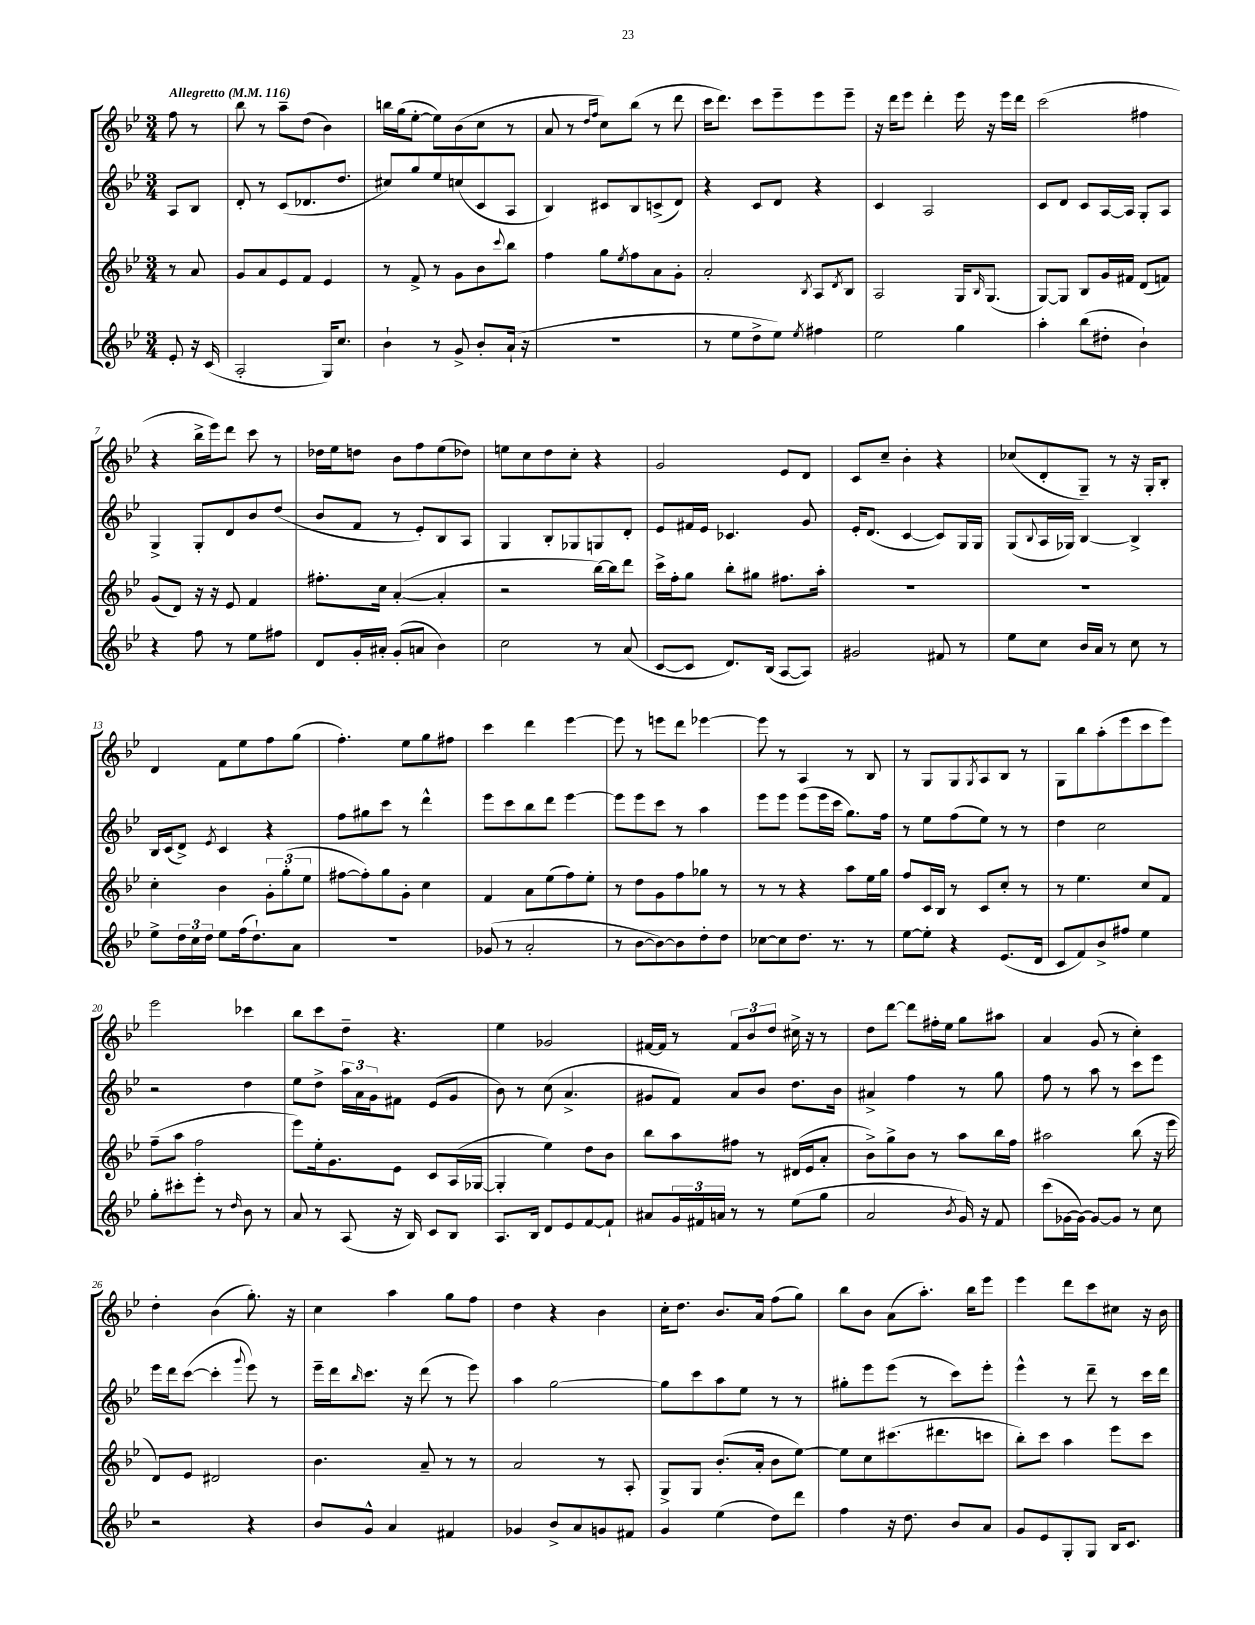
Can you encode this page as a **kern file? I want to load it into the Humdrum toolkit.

**kern	**kern	**kern	**kern
*part4	*part3	*part2	*part1
*staff4	*staff3	*staff2	*staff1
*clefG2	*clefG2	*clefG2	*clefG2
*k[b-e-]	*k[b-e-]	*k[b-e-]	*k[b-e-]
*M3/4	*M3/4	*M3/4	*M3/4
*MM116	*MM116	*MM116	*MM116
=	=	=	=
!	!	!	!LO:TX:a:B:t=Allegretto
8e-'/	8r	8A/L	8ff\
16r	8a/	8B-/J	8r
(16c/	.	.	.
=1	=1	=1	=1
2A'/	8g/L	8d'/	8bb-\
.	8a/	8r	8r
.	8e-/	(8c/L	8aa~\L
.	8f/J	8.d-X/	(8dd\J
16G/KL)	4e-/	.	4b-\)
8.cc/J	.	8.dd/J	.
=2	=2	=2	=2
4b-`\	8r	8cc#X/L)	16bbn\LL
.	.	.	(16gg\J
.	8f^/	8gg/	[8ee-'\J
8r	8r	8ee-/	8ee-\L])
8g^/	8g\L	(8ccn/	(8b-\
8b-'/L	8b-\	8c/	8cc\J
.	8qqccc/	.	.
(16a`/Jk	8bb-\J	8A/J	8r
16r	.	.	.
=3	=3	=3	=3
2.r	4ff\	4B-/)	8a/
.	.	.	8r
.	.	.	16qqdd/LL
.	.	.	16qqff/JJ
.	8gg\L	8c#X/L	8cc\L)
.	8qee-/	.	.
.	8ff\	8B-/	(8bb-\J
.	8a\	(8cn^/	8r
.	8g'\J	8d/J)	8ddd\
=4	=4	=4	=4
8r	2a'/	4r	16ccc\KL
.	.	.	8.ddd\J)
8ee-\L	.	.	.
8dd^\	.	8c/L	8ccc\L
8ee-\J)	.	8d/J	8eee-~\
8qee-/	8qB-/	.	.
4ff#X\	8A/L	4r	8eee-\
.	8qd/	.	.
.	8B-/J	.	8eee-~\J
=5	=5	=5	=5
2ee-\	2A/	4c/	16r
.	.	.	16ddd\KL
.	.	.	8eee-\J
.	.	2A/	4ddd'\
4gg\	16G/KL	.	16eee-\
.	16qqB-/	.	.
.	(8.G/J	.	16r
.	.	.	16eee-\LL
.	.	.	16ddd\JJ
=6	=6	=6	=6
4aa'\	[8G/L)	8c/L	(2ccc\
.	8G/J]	8d/J	.
(8bb-\L	8B-/L	8c/L	.
8dd#X'\J	16g/L	[16A/L	.
.	16f#X/JJ	16A/JJ]	.
4b-`\)	(8d/L	8G'/L	4ff#X\
.	8fn/J)	8A/J	.
!!LO:LB:g=z
=7	=7	=7	=7
4r	(8g/L	4G^/	4r
.	8d/J)	.	.
8ff\	16r	8G'/L	16bb-^\LL
.	16r	.	16eee-\J)
8r	8e-/	8d/	8ddd\J
8ee-\L	4f/	8b-/	8ccc\
8ff#X\J	.	(8dd/J	8r
=8	=8	=8	=8
8d/L	8.ff#X'\L	8b-/L	16dd-X\LL
.	.	.	16ee-\J
16g'/L	.	8f/J	8ddn\J
16a#X'/JJ	16cc\Jk	.	.
(8g'/L	([4a'/	8r	8b-\L
8an/J	.	8e-'/L)	8ff\
4b-\)	4a'/]	8B-/	(8ee-\
.	.	8A/J	8dd-X\J)
=9	=9	=9	=9
2cc\	2r	4G/	8een\L
.	.	.	8cc\
.	.	8B-'/L	8dd\
.	.	8G-X/	8cc'\J
8r	[16bb-\LL)	8Gn/	4r
.	16bb-\J]	.	.
(8a/	8ddd\J	8d'/J	.
=10	=10	=10	=10
[8c/L	16ccc^\LL	8e-/L	2g/
.	16ff'\J	.	.
8c/J]	8gg\J	16f#X/L	.
.	.	16e-/JJ	.
8.d/L)	8bb-'\L	4.c-X/	.
.	8gg#X\J	.	.
(16B-/Jk	.	.	.
[8A/L	8.ff#X\L	.	8e-/L
8A/J])	.	8g/	8d/J
.	16aa'\Jk	.	.
=11	=11	=11	=11
2g#X/	2.r	16e-'/KL	8c/L
.	.	(8.d/J	.
.	.	.	8cc~/J
.	.	[4c/	4b-'\
8f#X/	.	8c/L])	4r
8r	.	16G/L	.
.	.	16G/JJ	.
=12	=12	=12	=12
8ee-\L	2.r	(8G/L	(8cc-X/L
.	.	8qqB-/	.
8cc\J	.	16A/L	8d'/
.	.	16G-X/JJ)	.
16b-/LL	.	[4B-/	8G~/J)
16a/JJ	.	.	.
8r	.	.	8r
8cc\	.	4B-^/]	16r
.	.	.	16G'/KL
8r	.	.	8B-'/J
!!LO:LB:g=z
=13	=13	=13	=13
8ee-^\L	4cc'\	16B-/LL	4d/
.	.	(16c/J	.
24dd\L	.	8d^/J)	.
24cc\	.	.	.
24dd\JJ	.	.	.
.	.	8qe-/	.
8ee-\L	4b-\	4c/	8f\L
(16ff\k	.	.	8ee-\
8.dd`\)	.	.	.
.	12g'\L	4r	8ff\
.	(12gg'\	.	.
8a\J	.	.	(8gg\J
.	12ee-\J	.	.
=14	=14	=14	=14
2.r	[8ff#X\L	8ff\L	4.ff'\)
.	8ff#'\])	8gg#X\	.
.	8gg\	8ccc\J	.
.	8g'\J	8r	8ee-\L
.	4cc\	4ddd^^\	8gg\
.	.	.	8ff#X\J
=15	=15	=15	=15
(8g-X/	4f/	8eee-\L	4ccc\
8r	.	8ccc\	.
2a'/	8a\L	8bb-\	4ddd\
.	(8ee-\	8ddd\J	.
.	8ff\)	[4eee-\	[4eee-\
.	8ee-'\J	.	.
=16	=16	=16	=16
8r	8r	8eee-\L]	8eee-\]
[8b-\L	8dd\L	8eee-\	8r
8b-\_)	8g\	8ccc\J	8eeen\L
8b-\]	8ff\	8r	8ddd\J
8dd'\	8gg-X\J	4aa\	[4eee-X\
8dd\J	8r	.	.
=17	=17	=17	=17
[8cc-X\L	8r	8eee-\L	8eee-\]
8cc-\]	8r	8eee-\J	8r
8.dd\J	4r	(8eee-\L	4A/
.	.	16eee-\L	.
8.r	.	16ccc\JJ	.
.	8aa\L	8.gg\L)	8r
8r	16ee-\L	.	8B-/
.	16gg\JJ	16ff\Jk	.
=18	=18	=18	=18
[8ee-\L	8ff/L	8r	8r
8ee-'\J]	16c/L	8ee-\L	8G/L
.	16B-/JJ	.	.
4r	8r	(8ff\	8G/
.	.	.	8qG/
.	8c/L	8ee-\J)	8A/
(8.e-/L	8cc'/J	8r	8B-/J
.	8r	8r	8r
16d/Jk	.	.	.
=19	=19	=19	=19
8c/L	8r	4dd\	8G\L
8f/)	4.ee-\	.	8bb-\
8b-^/	.	2cc\	(8aa'\
8ff#X/J	.	.	8eee-\
4ee-\	8cc/L	.	8ccc\
.	8f/J	.	8eee-\J)
!!LO:LB:g=z
=20	=20	=20	=20
8gg'\L	(8ff~\L	2r	2eee-\
8ccc#X'\	8aa\J	.	.
8eee-'\J	2ff\	.	.
8r	.	.	.
16qqdd/	.	.	.
8b-\	.	4dd\	4ccc-X\
8r	.	.	.
=21	=21	=21	=21
8a/	8eee-\L)	8ee-\L	8bb-\L
8r	16ee-'\k	8dd^\J	8ccc\
.	8.g\	.	.
(8A/	.	24aa\LL	8dd~\J
.	.	24a\	.
.	.	24g\J	.
16r	8e-\J	8f#X\J	4.r
16B-/)	.	.	.
8c/L	8c/L	(8e-/L	.
8B-/J	(16A/L	8g/J	.
.	[16G-X/JJ	.	.
=22	=22	=22	=22
8.A/L	4G-'/]	8b-\)	4ee-\
.	.	8r	.
16B-/Jk	.	.	.
8d/L	4ee-\)	(8cc\	2g-X/
8e-/	.	4.a^/	.
[8f/	8dd\L	.	.
8f`/J]	8b-\J	.	.
=23	=23	=23	=23
8a#X/L	8bb-\L	8g#X/L	[16f#X/LL
.	.	.	16f#/JJ]
24g/L	8aa\	8f/J)	8r
24f#X/	.	.	.
24an/JJ	.	.	.
8r	8ff#X\J	8a/L	12f#/L
.	.	.	12b-/
8r	8r	8b-/J	.
.	.	.	12dd/J
(8ee-\L	(16d#X/LL	8.dd\L	16cc#X^\
.	16e-/J	.	16r
8gg\J	8a'/J	.	8r
.	.	16b-\Jk	.
=24	=24	=24	=24
2a/	8b-^\L)	4a#X^/	8dd\L
.	8gg^\	.	[8ddd\J
.	8b-\J	4ff\	8ddd\L]
.	8r	.	16ff#X'\L
.	.	.	16ee-\JJ
8qb-/	.	.	.
16g/)	8aa\L	8r	8gg\L
16r	.	.	.
8f/	16bb-\L	8gg\	8aa#X\J
.	16ff\JJ	.	.
=25	=25	=25	=25
(8ccc\L	2aa#X\	8ff\	4a/
[16g-X\L	.	8r	.
16g-\JJ_)	.	.	.
8g-/L_	.	8aa\	(8g/
8g-/J]	.	8r	8r
8r	(8bb-\	8ccc\L	4cc'\)
8cc\	16r	8eee-\J	.
.	16eee-\	.	.
!!LO:LB:g=z
=26	=26	=26	=26
2r	8d/L)	16eee-\LL	4dd'\
.	.	16ddd\J	.
.	8e-/J	([8ccc\J	.
.	2d#X/	4ccc'\]	(4b-\
.	.	8qqggg/	.
4r	.	8eee-\)	8.gg'\)
.	.	8r	.
.	.	.	16r
=27	=27	=27	=27
8b-/L	4.b-\	16eee-~\LL	4cc\
.	.	16ddd\J	.
.	.	16qqbb-/	.
8g^^/J	.	8.ccc\J	.
4a/	.	.	4aa\
.	.	16r	.
.	8a~/	(8ddd\	.
4f#X/	8r	8r	8gg\L
.	8r	8eee-\)	8ff\J
=28	=28	=28	=28
4g-X/	2a/	4aa\	4dd\
8b-^/L	.	[2gg\	4r
8a/	.	.	.
8gn/	8r	.	4b-\
8f#X/J	8A'/	.	.
=29	=29	=29	=29
4g/	8G^/L	8gg\L]	16cc'\KL
.	.	.	8.dd\J
.	8G/J	8ccc\	.
(4ee-\	(8.b-'/L	8aa\	8.b-/L
.	.	8ee-\J	.
.	16a'/Jk	.	16a/Jk
8dd\L)	8b-\L	8r	(8ff\L
8ddd\J	[8ee-\J)	8r	8gg\J)
=30	=30	=30	=30
4ff\	8ee-\L]	8gg#X'\L	8bb-\L
.	8cc\	8eee-\	8b-\J
16r	(8.ccc#X\	(8eee-\J	(8a\L
8.dd\	.	.	.
.	.	8r	8.aa'\J)
.	8.ddd#X\	.	.
8b-/L	.	8ccc\L)	.
.	.	.	16bb-\KL
8a/J	8cccn\J	8eee-'\J	8eee-\J
=31	=31	=31	=31
8g/L	8bb-'\L)	4eee-^^\	4eee-\
8e-/	8ccc\J	.	.
8G'/	4aa\	8r	8ddd\L
8G/J	.	8ddd~\	8ccc\
16B-/KL	8eee-\L	8r	8cc#X\J
8.c/J	.	.	.
.	8ccc\J	16ccc\LL	16r
.	.	16ddd\JJ	16b-\
==	==	==	==
*-	*-	*-	*-
